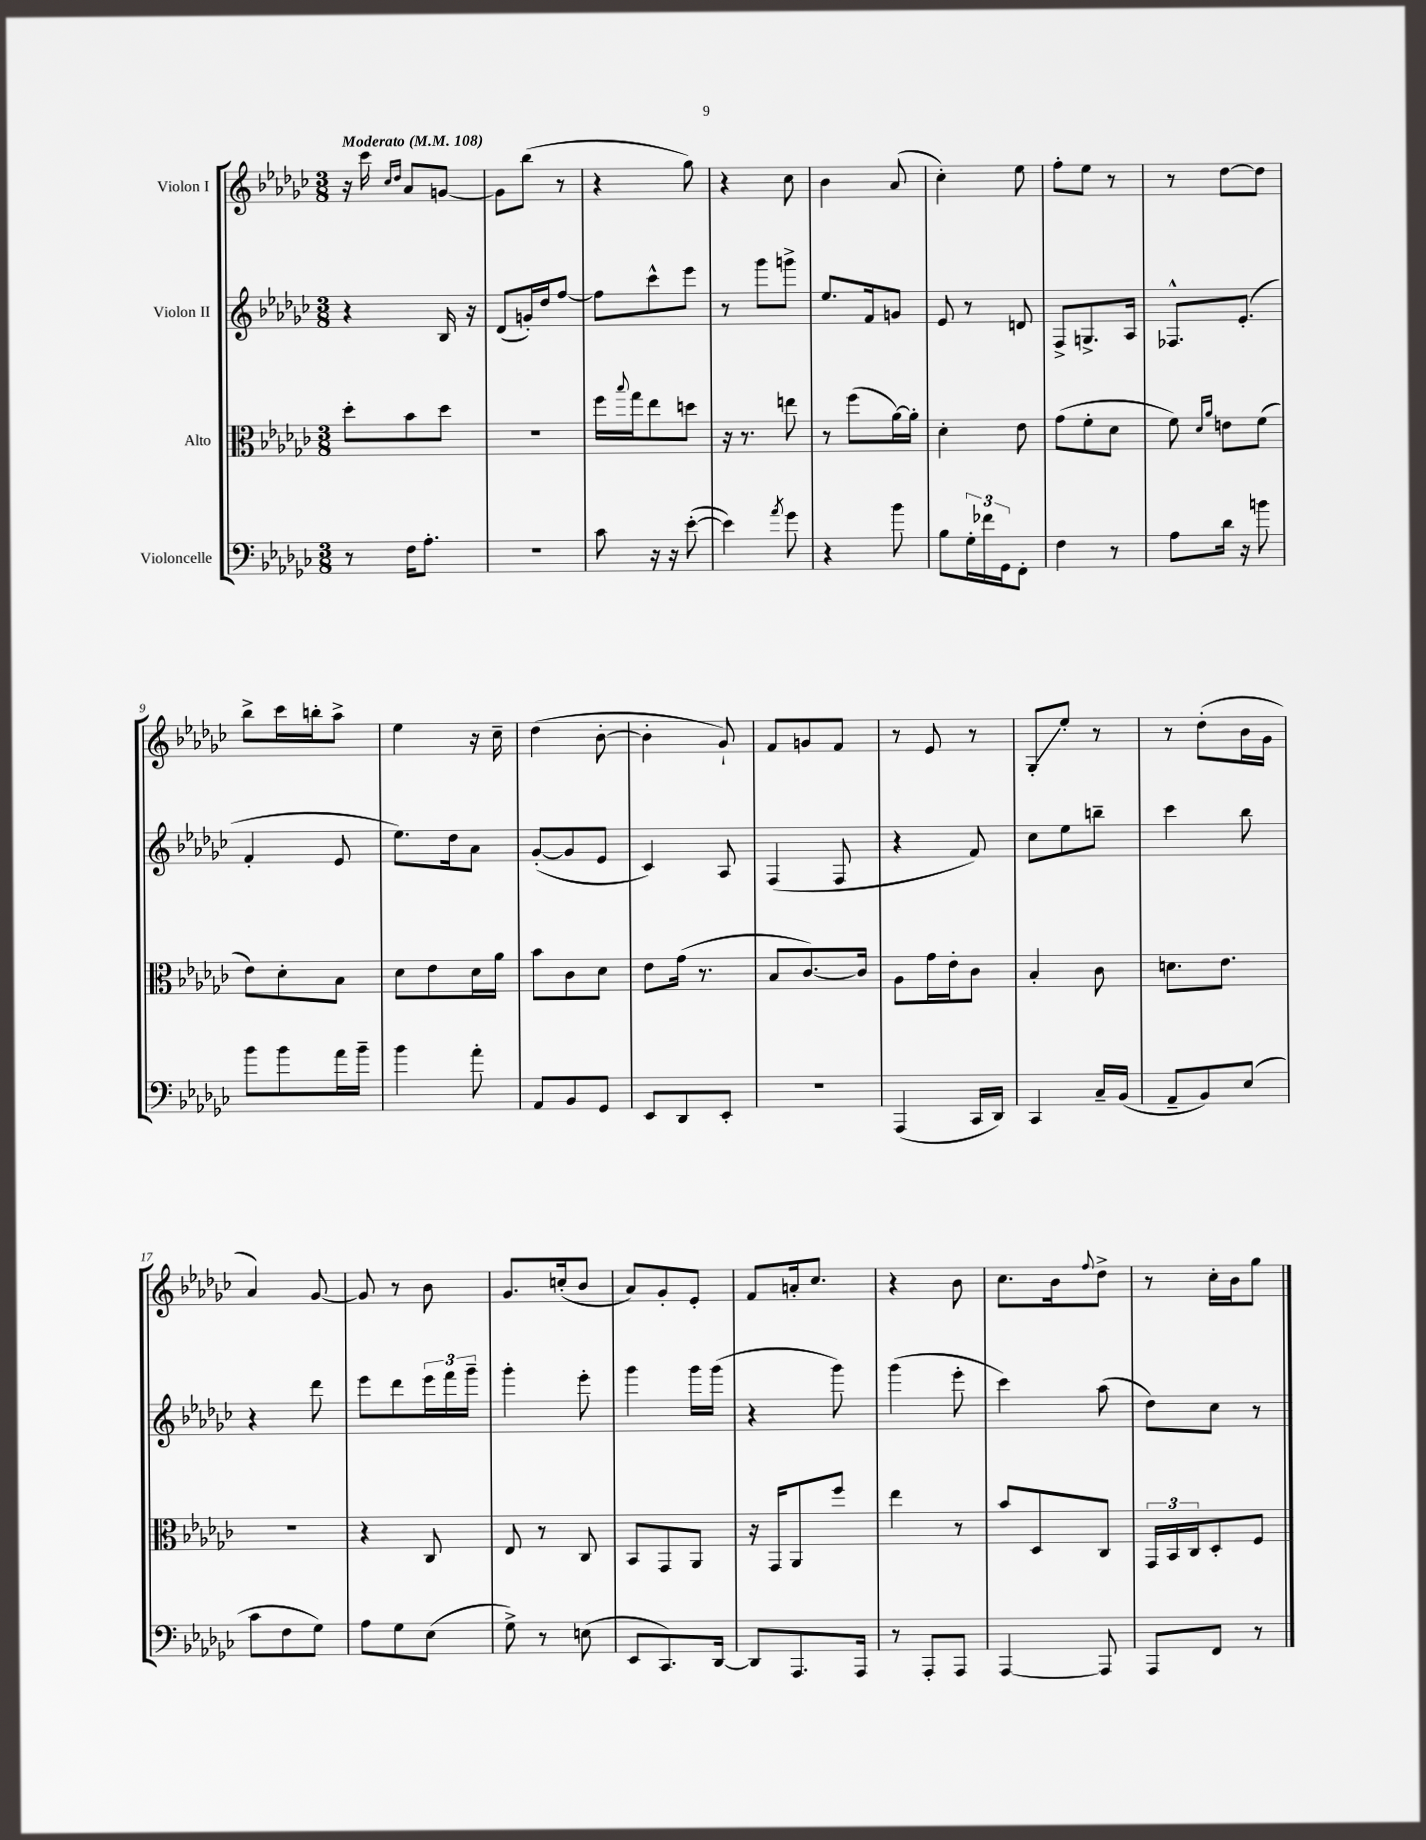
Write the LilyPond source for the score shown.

<<
\new StaffGroup <<
\new Staff = "s0" \with { instrumentName = "Violon I" } {
    \clef treble \key ges \major \numericTimeSignature \time 3/8 \tempo "Moderato" 4 = 108
    r16 ces'''16 \grace { ces''16 des''16 } aes'8 g'8~ |
    g'8 bes''8( r8 |
    r4 ges''8) |
    r4 ces''8 |
    bes'4 aes'8( |
    ces''4-.) ees''8 |
    f''8-. ees''8 r8 |
    r8 des''8~ des''8 |
    bes''8-> ces'''16 b''16-. aes''8-> |
    ees''4 r16 ces''16-- |
    des''4( bes'8~-. |
    bes'4-. ges'8-!) |
    f'8 g'8 f'8 |
    r8 ees'8 r8 |
    ges8-.\glissando ees''8-. r8 |
    r8 des''8-.( bes'16 ges'16 |
    aes'4) ges'8~ |
    ges'8 r8 bes'8 |
    ges'8. c''16-.( bes'8 |
    aes'8) ges'8-. ees'8-. |
    f'8 a'16-. ces''8. |
    r4 bes'8 |
    ces''8. bes'16 \appoggiatura { f''8 } des''8-> |
    r8 ces''16-. bes'16 ges''8 \bar "|." |
}
\new Staff = "s1" \with { instrumentName = "Violon II" } {
    \clef treble \key ges \major \numericTimeSignature \time 3/8
    r4 bes16 r16 |
    des'8( g'16-.) des''16 f''8~ |
    f''8 ces'''8-^ ees'''8 |
    r8 ges'''8 g'''8-> |
    ees''8. f'16 g'8 |
    ees'8 r8 d'8 |
    f8-> g8.-> aes16 |
    fes8.-^ ees'8.-.( |
    f'4-. ees'8 |
    ees''8.) des''16 aes'8 |
    ges'8~-.( ges'8 ees'8 |
    ces'4) aes8 |
    f4( f8 |
    r4 f'8) |
    ces''8 ees''8 b''8-- |
    ces'''4 bes''8 |
    r4 des'''8 |
    ees'''8 des'''8 \tuplet 3/2 { ees'''16 f'''16 ges'''16-- } |
    ges'''4-. ees'''8-. |
    ges'''4 ges'''16 ges'''16( |
    r4 ges'''8) |
    ges'''4( ees'''8-. |
    ces'''4) aes''8( |
    des''8) ces''8 r8 \bar "|." |
}
\new Staff = "s2" \with { instrumentName = "Alto" } {
    \clef alto \key ges \major \numericTimeSignature \time 3/8
    des''8-. bes'8 des''8 |
    R4. |
    f''16 \appoggiatura { bes''8 } ges''16 ees''8 d''8 |
    r16 r8. e''8 |
    r8 f''8( aes'16~) aes'16-. |
    des'4-. ees'8 |
    ges'8( f'8-. des'8 |
    f'8) \grace { des'16 aes'16 } e'8 f'8( |
    ees'8) des'8-. bes8 |
    des'8 ees'8 des'16 aes'16 |
    bes'8 ces'8 des'8 |
    ees'8 ges'16( r8. |
    bes8 ces'8.~) ces'16 |
    aes8 ges'16 ees'16-. ces'8 |
    bes4-. ces'8 |
    d'8. ees'8. |
    R4. |
    r4 ces8 |
    ees8 r8 ces8 |
    bes,8 ges,8 aes,8 |
    r16 ges,16 aes,8 f''8 |
    ees''4 r8 |
    bes'8 des8 ces8 |
    \tuplet 3/2 { ges,16 bes,16 ces16 } des8-. f8 \bar "|." |
}
\new Staff = "s3" \with { instrumentName = "Violoncelle" } {
    \clef bass \key ges \major \numericTimeSignature \time 3/8
    r8 f16 aes8.-. |
    r4. |
    ces'8 r16 r16 ees'8~-.( |
    ees'4) \acciaccatura { aes'8 } ges'8 |
    r4 bes'8 |
    bes8 \tuplet 3/2 { ges16-. fes'16 ges,16 } f,8-. |
    f4 r8 |
    aes8 des'16 r16 b'8 |
    bes'8 bes'8 aes'16 bes'16-- |
    bes'4 aes'8-. |
    aes,8 bes,8 ges,8 |
    ees,8 des,8 ees,8-. |
    r4. |
    aes,,4( ces,16 des,16) |
    ces,4 ces16-- bes,16( |
    aes,8-- bes,8) ees8( |
    ces'8 f8 ges8) |
    aes8 ges8 ees8( |
    ges8->) r8 e8( |
    ees,8 ces,8.) des,16~ |
    des,8 aes,,8. aes,,16 |
    r8 aes,,8-. aes,,8 |
    aes,,4~ aes,,8 |
    aes,,8 f,8 r8 \bar "|." |
}
>>
>>
